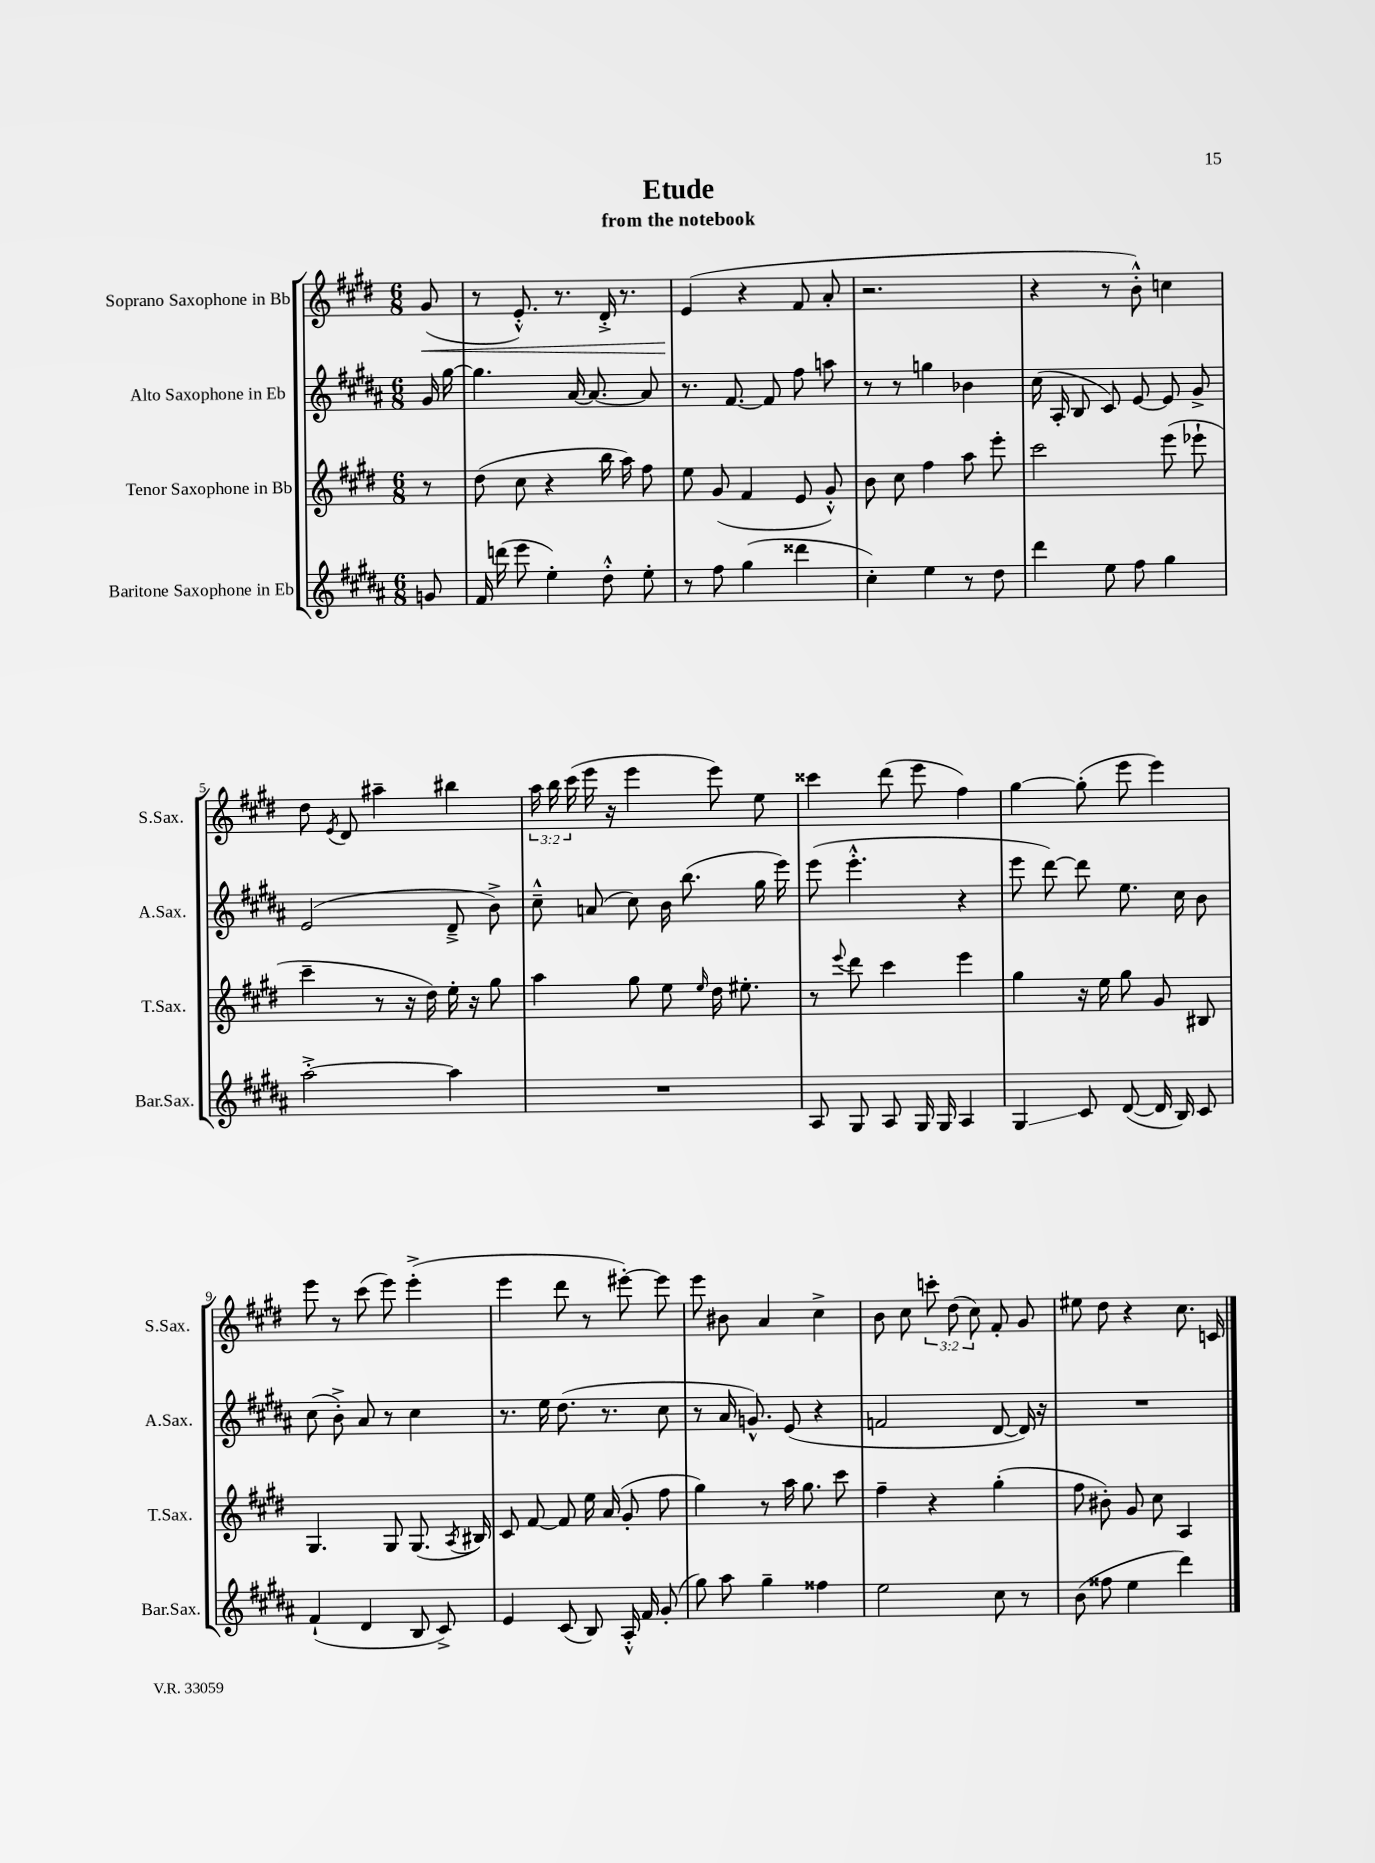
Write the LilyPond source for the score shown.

\header { title = "Etude" subtitle = "from the notebook" }
<<
\new StaffGroup <<
\new Staff = "s0" \with { instrumentName = "Soprano Saxophone in Bb" shortInstrumentName = "S.Sax." } {
    \clef treble \key e \major \numericTimeSignature \time 6/8 \override Staff.TupletNumber.text = #tuplet-number::calc-fraction-text \partial 8
    \autoBeamOff gis'8\<( |
    r8 e'8.-.-^) r8. dis'16-.-> r8. |
    e'4\!( r4 fis'8 a'8-. |
    r2. |
    r4 r8 b'8-.-^) c''4 |
    dis''8 \acciaccatura { e'8 } dis'8 ais''4-- bis''4 |
    \tuplet 3/2 { a''16 b''16 cis'''16( } e'''16 r16 e'''4 e'''8) e''8 |
    cisis'''4 dis'''8( e'''8 fis''4) |
    gis''4~ gis''8-.( e'''8 e'''4) |
    e'''8 r8 cis'''8( e'''8) e'''4-.->( |
    e'''4 dis'''8 r8 eis'''8~-.) eis'''8 |
    e'''8 bis'8 a'4 cis''4-> |
    b'8 cis''8 \tuplet 3/2 { c'''8-. dis''8( cis''8) } fis'8-. gis'8 |
    eis''8 dis''8 r4 cis''8. c'16 \bar "|." |
}
\new Staff = "s1" \with { instrumentName = "Alto Saxophone in Eb" shortInstrumentName = "A.Sax." } {
    \clef treble \key b \major \numericTimeSignature \time 6/8 \partial 8
    \autoBeamOff gis'16 gis''16~ |
    gis''4. ais'16~ ais'8.~ ais'8 |
    r8. fis'8.~ fis'8 fis''8 a''8 |
    r8 r8 g''4 bes'4 |
    cis''16( ais16-. b8 cis'8) e'8~ e'8 gis'8-> |
    e'2( dis'8---> b'8->) |
    cis''8---^ a'8( cis''8) b'16 b''8.( gis''16 e'''16) |
    e'''8( e'''4.-.-^ r4 |
    e'''8 dis'''8~) dis'''8 e''8. cis''16 b'8 |
    cis''8( b'8-.->) ais'8 r8 cis''4 |
    r8. e''16 dis''8.( r8. cis''8 |
    r8 ais'16 g'8.-^) e'8( r4 |
    f'2 dis'8~ dis'16) r16 |
    R2. \bar "|." |
}
\new Staff = "s2" \with { instrumentName = "Tenor Saxophone in Bb" shortInstrumentName = "T.Sax." } {
    \clef treble \key e \major \numericTimeSignature \time 6/8 \partial 8
    \autoBeamOff r8 |
    dis''8( cis''8 r4 b''16 a''16) fis''8 |
    e''8 gis'8( fis'4 e'8 gis'8-.-^) |
    b'8 cis''8 fis''4 a''8 e'''8-. |
    cis'''2 e'''8( ees'''8-! |
    cis'''4-- r8 r16 dis''16) e''16-. r16 gis''8 |
    a''4 gis''8 e''8 \grace { e''16 } dis''16 eis''8.-. |
    r8 \appoggiatura { e'''8 } dis'''8 cis'''4 e'''4 |
    gis''4 r16 e''16 gis''8 gis'8 bis8 |
    gis4. gis8 gis8.( \acciaccatura { a8 } bis16) |
    cis'8 fis'8~ fis'8 e''16 a'16( gis'8-. fis''8 |
    gis''4) r8 a''16 gis''8. cis'''8 |
    fis''4-- r4 gis''4-.( |
    fis''8 bis'8-.) gis'8 cis''8 a4 \bar "|." |
}
\new Staff = "s3" \with { instrumentName = "Baritone Saxophone in Eb" shortInstrumentName = "Bar.Sax." } {
    \clef treble \key b \major \numericTimeSignature \time 6/8 \partial 8
    \autoBeamOff g'8 |
    fis'16 d'''16( e'''8 e''4-.) dis''8-.-^ e''8-. |
    r8 fis''8 gis''4( disis'''4 |
    cis''4-.) e''4 r8 dis''8 |
    dis'''4 e''8 fis''8 gis''4 |
    ais''2~-.-> ais''4 |
    R2. |
    ais8 gis8 ais8 gis16 gis16 ais4 |
    gis4\glissando cis'8 dis'8~( dis'16 b16) cis'8 |
    fis'4-!( dis'4 b8 cis'8->) |
    e'4 cis'8( b8) ais16-.-^ fis'16 gis'8-.( |
    gis''8) ais''8 gis''4-- fisis''4 |
    e''2 cis''8 r8 |
    b'8( fisis''8 e''4 dis'''4) \bar "|." |
}
>>
>>
